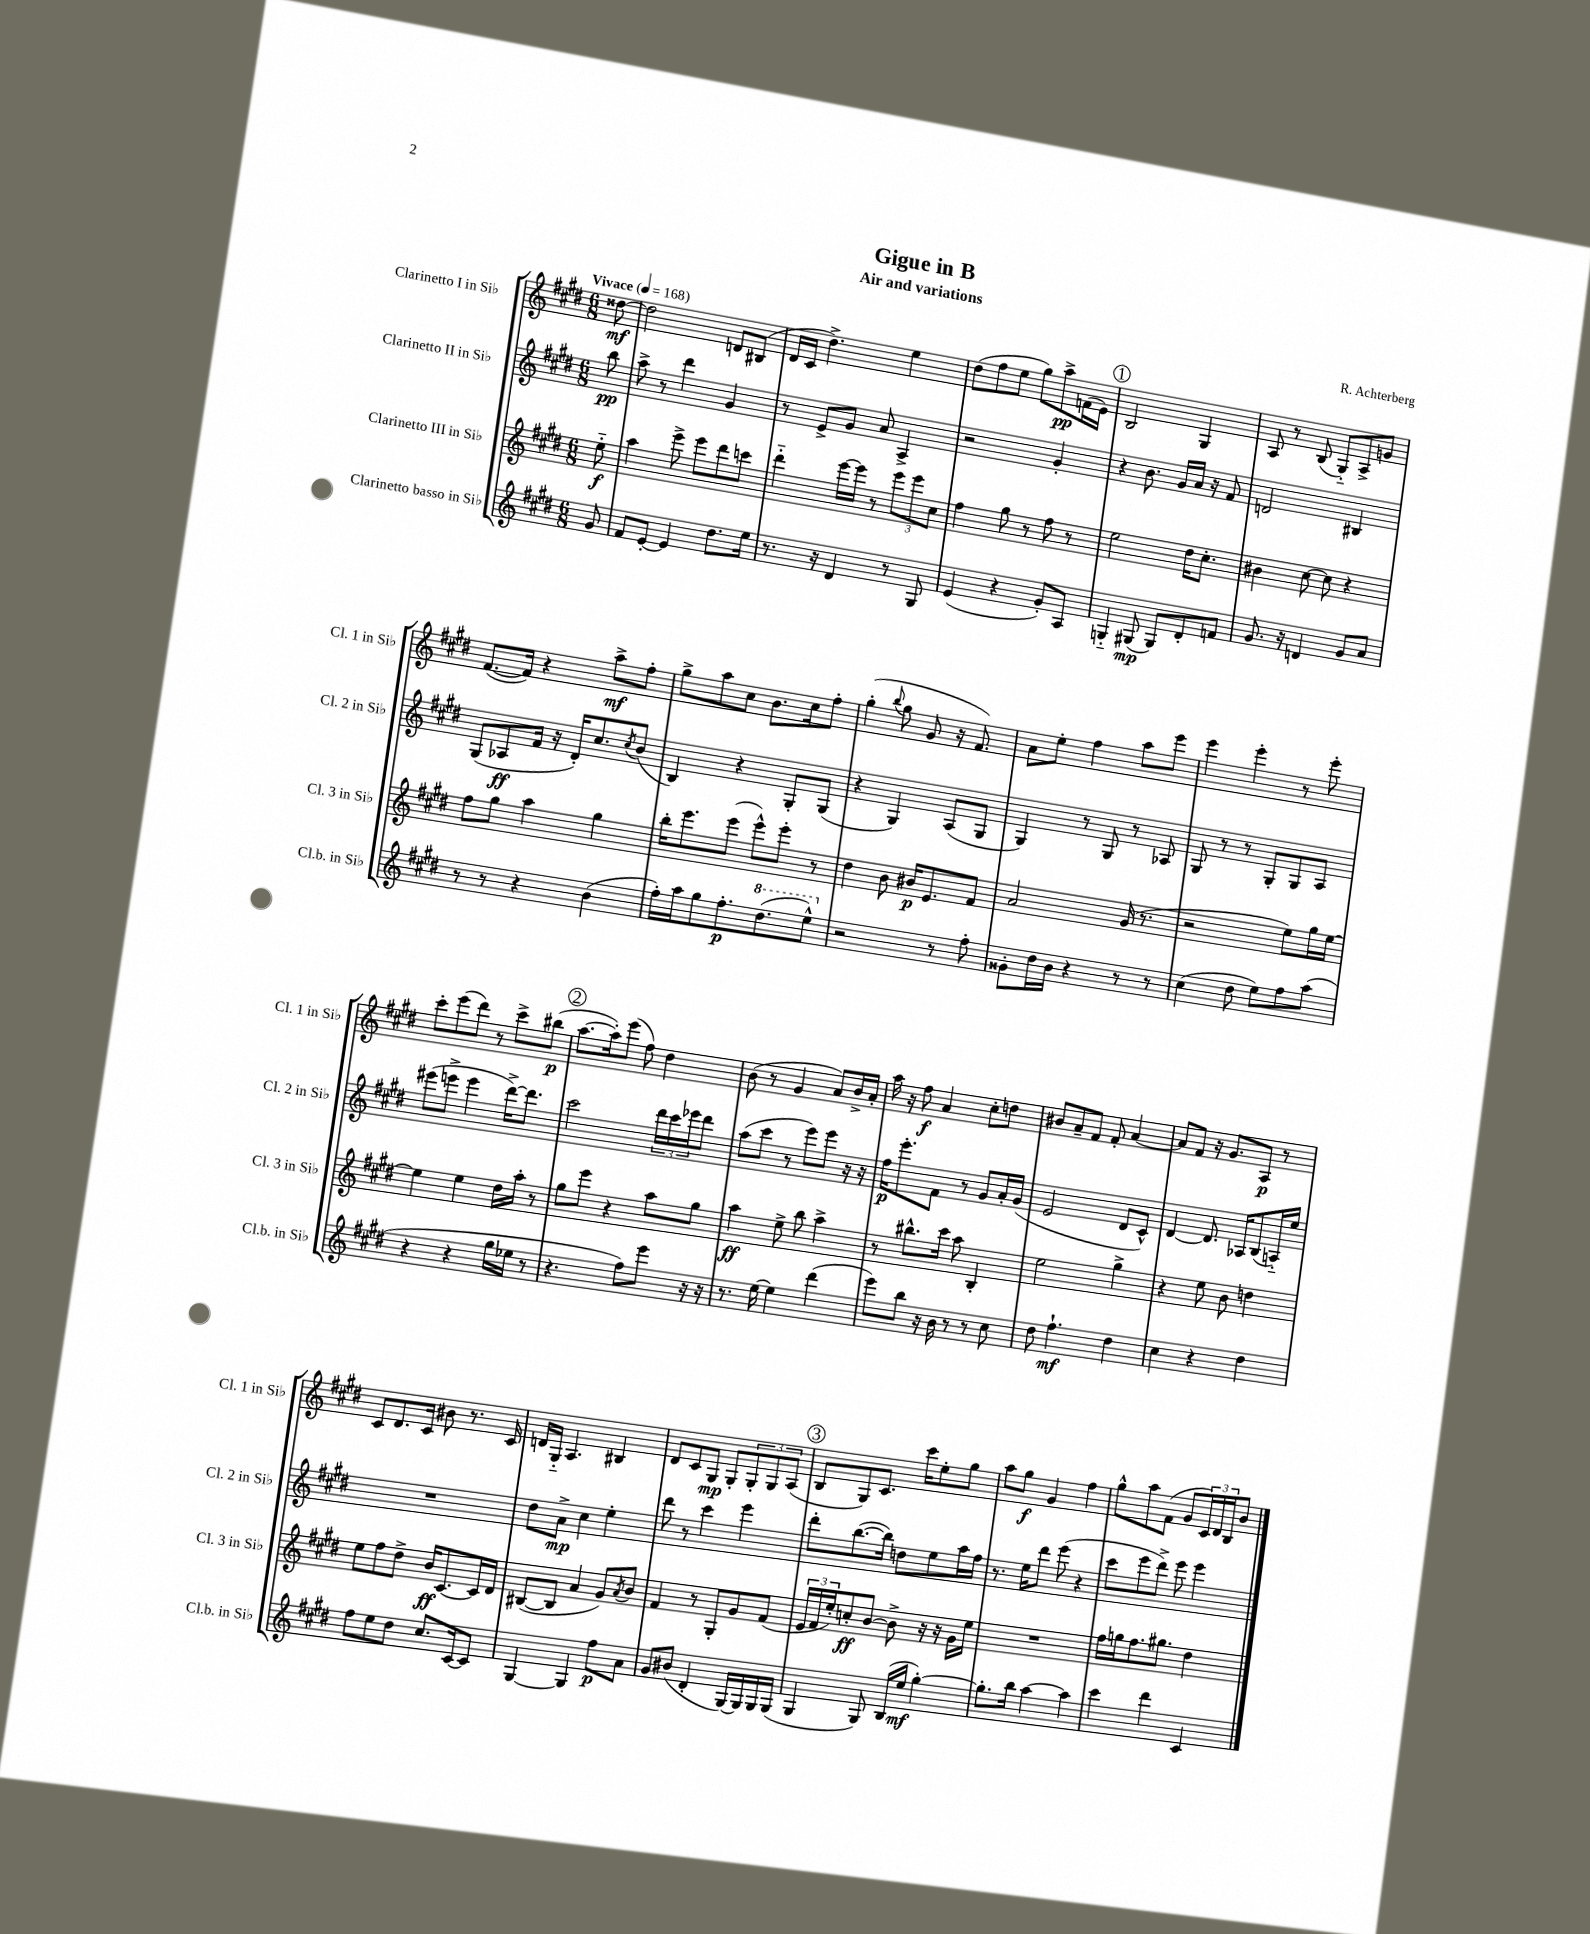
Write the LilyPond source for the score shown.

\header { title = "Gigue in B" composer = "R. Achterberg" subtitle = "Air and variations" }
<<
\new StaffGroup <<
\new Staff = "s0" \with { instrumentName = "Clarinetto I in Sib" shortInstrumentName = "Cl. 1 in Sib" } {
    \clef treble \key e \major \numericTimeSignature \time 6/8 \partial 8 \tempo "Vivace" 4 = 168
    disis''8~\mf |
    disis''2 d'8 bis8( |
    dis'16 cis'16 dis''4.->) e''4 |
    dis''8( fis''8 e''8 gis''8) a''8->\pp f'16( e'16) |
    \mark \markup { \circle "1" } b2 gis4 |
    a8 r8 b8( gis8-_) a8-> g'8 |
    fis'8.~( fis'16) r4 a''8->\mf fis''8-. |
    gis''8-> a''8 cis''8 b'8. cis''16 fis''8-. |
    gis''4-.( \appoggiatura { b''8 } gis''8 gis'8 r16 fis'8.) |
    a'8 e''8-. fis''4 a''8 e'''8 |
    e'''4 e'''4-. r8 e'''8-. |
    cis'''8-. e'''8( dis'''8) r8 cis'''8-> bis''8\p( |
    \mark \markup { \circle "2" } a''8.~ a''16-.) e'''8( fis''8) dis''4 |
    b'8( r8 gis'4 a'8) b'16-> a'16-. |
    a''16 r16 fis''8\f a'4 cis''8-. d''8 |
    bis'8 a'8-- fis'8 fis'8-. a'4~ |
    a'8 fis'8 r16 gis'8. a8\p r8 |
    cis'8 dis'8. cis'16 bis'8 r8. cis'16 |
    d'16 gis16-_ a4. bis4 |
    dis'8 cis'8 gis8\mp gis8-. \tuplet 3/2 { gis8-. gis8 a8( } |
    \mark \markup { \circle "3" } b8 gis8) cis'8. cis'''16 e''8-. gis''8 |
    a''8 gis''8\f gis'4 fis''4 |
    gis''8-^ a''8 fis'8( gis'8 \tuplet 3/2 { cis'16) dis'16 b16 } b'8 \bar "|." |
}
\new Staff = "s1" \with { instrumentName = "Clarinetto II in Sib" shortInstrumentName = "Cl. 2 in Sib" } {
    \clef treble \key e \major \numericTimeSignature \time 6/8 \partial 8
    b''8\pp |
    a''8-> r8 dis'''4 gis'4 |
    r8 e'8-> gis'8 a'8 a4-> |
    r2 gis'4-. |
    \mark \markup { \circle "1" } r4 b'8. gis'16 a'16 r16 fis'8 |
    d'2 bis4 |
    gis8( aes8\ff fis'16 r16 dis'16-.) cis''8. \acciaccatura { cis''8 } b'8( |
    b4) r4 gis8-. gis8( |
    r4 gis4) a8( gis8 |
    gis4) r8 gis8 r8 aes8 |
    gis8 r8 r8 gis8-. gis8 a8 |
    eis'''8( e'''8-> e'''4 dis'''16~->) dis'''8. |
    \mark \markup { \circle "2" } cis'''2 \tuplet 3/2 { dis'''16 cis'''16 ees'''16 } dis'''8 |
    a''8( cis'''8 r8 e'''8) e'''8 r16 r16 |
    fis''16\p e'''8.-. fis'8 r8 gis'8 a'16-. gis'16( |
    e'2 dis'8 cis'8-^) |
    dis'4~ dis'8. aes16 b8( a16-_) e''16 |
    R2. |
    dis''8 a'8->\mp cis''4 e''4-. |
    dis'''8 r8 cis'''4 e'''4 |
    \mark \markup { \circle "3" } dis'''8-. b''8.~( b''16) d''8 e''8 a''16 fis''16 |
    r8. e''16 dis'''8 e'''8( r4 |
    cis'''8 e'''8 dis'''8->) e'''8 e'''4 \bar "|." |
}
\new Staff = "s2" \with { instrumentName = "Clarinetto III in Sib" shortInstrumentName = "Cl. 3 in Sib" } {
    \clef treble \key e \major \numericTimeSignature \time 6/8 \partial 8
    e''8-_\f |
    a''4 e'''8-> e'''8 dis'''8 c'''8 |
    dis'''4-_ e'''16~ e'''16 r8 \tuplet 3/2 { e'''8 e'''8 cis''8 } |
    fis''4 gis''8 r8 fis''8 r8 |
    \mark \markup { \circle "1" } e''2 dis''16 cis''8.-. |
    bis'4 cis''8~ cis''8 r4 |
    fis''8 gis''8 a''4 gis''4 |
    b''16-. e'''8. e'''8( e'''8-^) e'''8-. r8 |
    dis''4 b'8 bis'16\p e'8. fis'8 |
    a'2 gis'16( r8. |
    r2 e''8) gis''16 e''16~ |
    e''4 e''4 dis''16 a''16-. r8 |
    \mark \markup { \circle "2" } gis''8 e'''8 r4 a''8 gis''8 |
    a''4\ff e''8-> b''8 a''4-> |
    r8 bis''8.-^ cis'''16 a''8 b4-. |
    e''2 gis''4-> |
    r4 e''8 b'8 d''4 |
    e''8 fis''8 dis''8-> b'16\ff cis'8.~ cis'16 dis'16 |
    bis8~( bis8 a'4 gis'8) \acciaccatura { a'8 } b'8 |
    fis'4 r8 gis8-. gis'8 fis'8( |
    \mark \markup { \circle "3" } \tuplet 3/2 { e'16 fis'16 e''16-.) } c''8-.\ff b'8~ b'8-> r16 r16 gis'16 e''16 |
    R2. |
    fis''16 g''16 fis''8. gis''8. dis''4 \bar "|." |
}
\new Staff = "s3" \with { instrumentName = "Clarinetto basso in Sib" shortInstrumentName = "Cl.b. in Sib" } {
    \clef treble \key e \major \numericTimeSignature \time 6/8 \partial 8
    gis'8 |
    fis'8 e'8~-. e'4 dis''8. e''16 |
    r8. r16 dis'4 r8 gis8 |
    e'4( r4 gis'8-.) a8 |
    \mark \markup { \circle "1" } g4-_ gis8\mp( gis8) dis'8-. f'8 |
    gis'8. r16 d'4 gis'8 a'8 |
    r8 r8 r4 b'4( |
    fis''16-.) a''16 gis''8 fis''8.-.\p \ottava #1 dis'''8.( e'''8-^) \ottava #0 |
    r2 r8 fis''8-. |
    gisis'8-. dis''16 b'16 r4 r8 r8 |
    cis''4( dis''8 e''8) fis''8 a''8( |
    r4 r4 gis''16 ees''16 r8 |
    \mark \markup { \circle "2" } r4. fis''8) e'''8 r16 r16 |
    r8. e''16~ e''4 dis'''4( |
    e'''8) b''8 r16 b'16 r8 r8 cis''8 |
    dis''8 fis''4.-!\mf dis''4 |
    cis''4 r4 dis''4 |
    fis''8 e''8 dis''8 cis''8. cis'16~ cis'8 |
    gis4~ gis4 fis''8\p a'8 |
    gis'8 bis'8( dis'4-. gis16~) gis16 gis16 gis16( |
    \mark \markup { \circle "3" } gis4 gis8) b16( e''16\mf gis''4~-.) |
    gis''8.-. b''16 a''4~ a''4 |
    cis'''4 dis'''4 cis'4 \bar "|." |
}
>>
>>
\layout { \context { \Score \remove "Bar_number_engraver" } }
